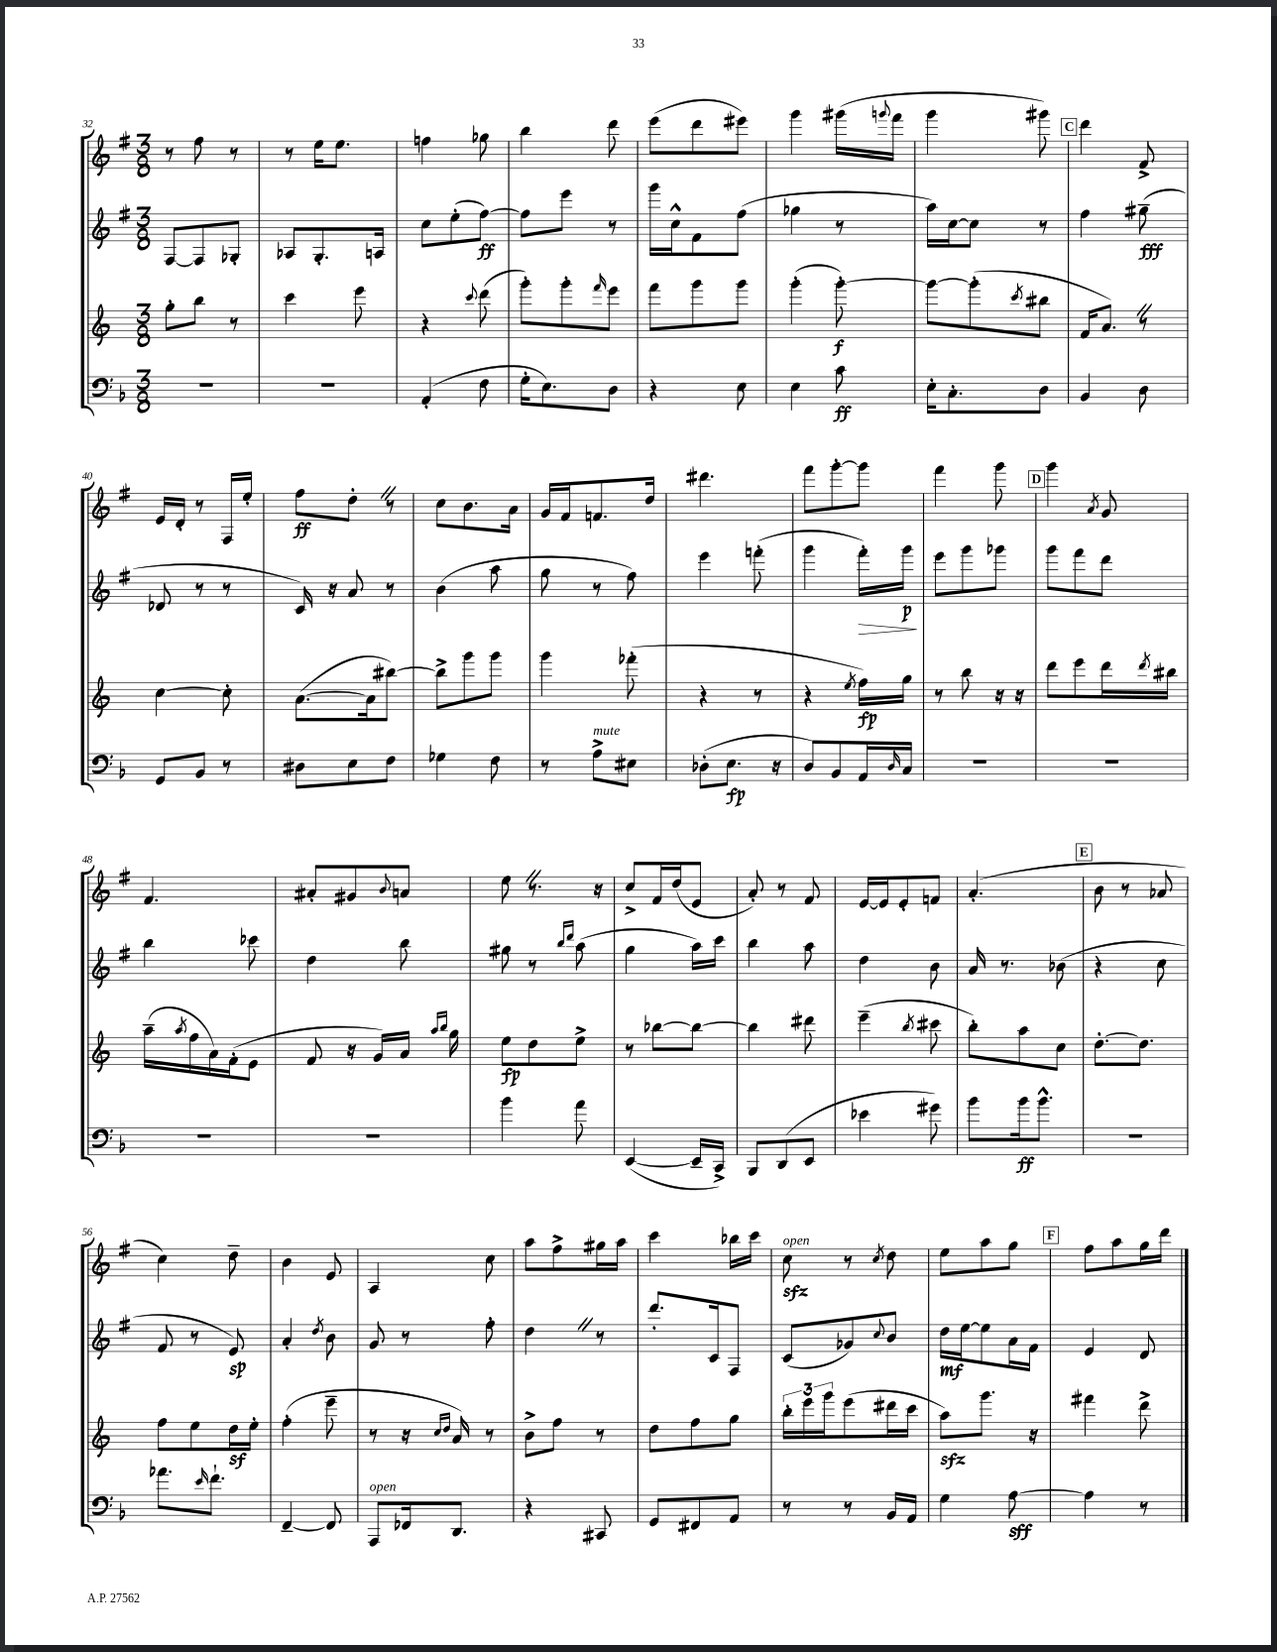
<<
\new StaffGroup <<
\new Staff = "s0" {
    \clef treble \key g \major \numericTimeSignature \time 3/8
    r8 fis''8 r8 |
    r8 e''16 e''8. |
    f''4 ges''8 |
    b''4 d'''8 |
    e'''8( d'''8 eis'''8) |
    g'''4 gis'''16( \appoggiatura { g'''8 } fis'''16 |
    g'''4 gis'''8) |
    \mark \markup { \box "C" } d'''4 fis'8-> |
    e'16 d'16-. r8 fis16 e''16-. |
    fis''8\ff d''8-. \once \override BreathingSign.text = \markup { \musicglyph "scripts.caesura.straight" } \breathe r8 |
    c''8 b'8. a'16 |
    g'16 fis'16 f'8. d''16 |
    dis'''4. |
    fis'''8 g'''8~-. g'''8 |
    fis'''4 g'''8 |
    \mark \markup { \box "D" } g'''4 \acciaccatura { a'8 } g'8 |
    fis'4. |
    ais'8-. gis'8 \appoggiatura { b'8 } a'8 |
    e''8 \once \override BreathingSign.text = \markup { \musicglyph "scripts.caesura.straight" } \breathe r8. r16 |
    c''8-> fis'16 d''16( e'8 |
    a'8-.) r8 fis'8 |
    e'16~ e'16 e'8-. f'8 |
    a'4.-.( |
    \mark \markup { \box "E" } b'8 r8 aes'8 |
    c''4) d''8-- |
    b'4 e'8 |
    a4 c''8 |
    a''8 fis''8-> gis''16 a''16 |
    c'''4 bes''16 c'''16 |
    c''8\sfz^\markup { \italic "open" } r8 \acciaccatura { c''8 } d''8 |
    e''8 a''8 g''8 |
    \mark \markup { \box "F" } fis''8 a''8 g''16 d'''16 \bar "|." |
}
\new Staff = "s1" {
    \clef treble \key g \major \numericTimeSignature \time 3/8
    fis8~ fis8 ges8-. |
    aes8 g8.-. a16 |
    c''8 e''8-.( fis''8~\ff) |
    fis''8 e'''8 r8 |
    g'''16 c''16-^ fis'8 fis''8( |
    ges''4 r8 |
    a''16) c''16~ c''8 r8 |
    \mark \markup { \box "C" } fis''4 gis''8--\fff( |
    des'8 r8 r8 |
    c'16) r16 a'8 r8 |
    b'4( a''8 |
    g''8 r8 fis''8) |
    e'''4 f'''8-.( |
    g'''4 fis'''16-.\>) g'''16\p\! |
    e'''8 g'''8 ges'''8 |
    \mark \markup { \box "D" } g'''8 fis'''8 d'''8 |
    b''4 ces'''8 |
    d''4 b''8 |
    gis''8 r8 \grace { b''16 d'''16 } a''8( |
    g''4 a''16) c'''16 |
    b''4 a''8 |
    d''4 b'8 |
    a'16 r8. bes'8( |
    \mark \markup { \box "E" } r4 c''8 |
    fis'8 r8 e'8\sp) |
    a'4-. \acciaccatura { d''8 } b'8 |
    g'8 r8 fis''8-. |
    d''4 \once \override BreathingSign.text = \markup { \musicglyph "scripts.caesura.straight" } \breathe r8 |
    d'''8.-. c'16 fis8 |
    c'8( ges'8) \appoggiatura { c''8 } b'8 |
    d''16\mf e''16~ e''8 a'16 fis'16 |
    \mark \markup { \box "F" } e'4 d'8 \bar "|." |
}
\new Staff = "s2" {
    \clef treble \key c \major \numericTimeSignature \time 3/8
    g''8-. b''8 r8 |
    c'''4 e'''8 |
    r4 \appoggiatura { c'''8 } d'''8( |
    g'''8-.) g'''8-. \grace { f'''16 } e'''8 |
    f'''8 g'''8 g'''8 |
    g'''4-.( g'''8~-.\f) |
    g'''8~ g'''8-.( \acciaccatura { c'''8 } bis''8 |
    \mark \markup { \box "C" } f'16 a'8.) \once \override BreathingSign.text = \markup { \musicglyph "scripts.caesura.straight" } \breathe r8 |
    c''4~ c''8-. |
    a'8.~( a'16 bis''8~) |
    bis''8-> g'''8 g'''8 |
    g'''4 fes'''8-.( |
    r4 r8 |
    r4 \acciaccatura { e''8 } f''16\fp) g''16 |
    r8 b''8 r16 r16 |
    \mark \markup { \box "D" } d'''8 e'''8 d'''16 \acciaccatura { d'''8 } bis''16 |
    a''16--( \acciaccatura { a''8 } f''16 a'16) f'16-.( e'8 |
    f'8 r16 g'16) a'16 \grace { a''16 b''16 } g''16 |
    e''8\fp d''8 e''8-> |
    r8 bes''8~ bes''8~ |
    bes''4 dis'''8 |
    e'''4--( \acciaccatura { b''8 } cis'''8 |
    b''8-.) a''8 c''8 |
    \mark \markup { \box "E" } d''8.~-. d''8. |
    f''8 e''8 d''16\sf e''16-. |
    f''4-.( e'''8-- |
    r8 r16 \grace { c''16 d''16 } a'16) r8 |
    b'8-> f''8 r8 |
    d''8 f''8 g''8 |
    \tuplet 3/2 { b''16-. e'''16 g'''16 } e'''8( dis'''16 c'''16 |
    a''8\sfz) g'''8. r16 |
    \mark \markup { \box "F" } fis'''4 d'''8-> \bar "|." |
}
\new Staff = "s3" {
    \clef bass \key f \major \numericTimeSignature \time 3/8
    R4. |
    R4. |
    a,4-.( f8 |
    g16-. e8.) d8 |
    r4 e8 |
    e4 c'8\ff |
    e16-. c8.-. d8 |
    \mark \markup { \box "C" } bes,4 d8 |
    g,8 bes,8 r8 |
    dis8 e8 f8 |
    ges4 f8 |
    r8 a8->^\markup { \italic "mute" } eis8 |
    des8-.( e8.\fp r16 |
    d8) bes,8 a,16 \grace { d16 } c16 |
    R4. |
    \mark \markup { \box "D" } R4. |
    R4. |
    R4. |
    bes'4 a'8 |
    e,4~( e,16-- c,16->) |
    bes,,8 d,8( e,8 |
    ees'4 gis'8) |
    bes'8 bes'16\ff bes'8.-^ |
    \mark \markup { \box "E" } R4. |
    aes'8. \grace { e'16 } f'8.-! |
    f,4~-- f,8 |
    a,,8^\markup { \italic "open" } fes,16 d,8. |
    r4 cis,8 |
    g,8 fis,8 a,8 |
    r8 r8 bes,16 a,16 |
    g4 a8~\sff |
    \mark \markup { \box "F" } a4 r8 \bar "|." |
}
>>
>>
\layout { \context { \Score currentBarNumber = #32 } }
